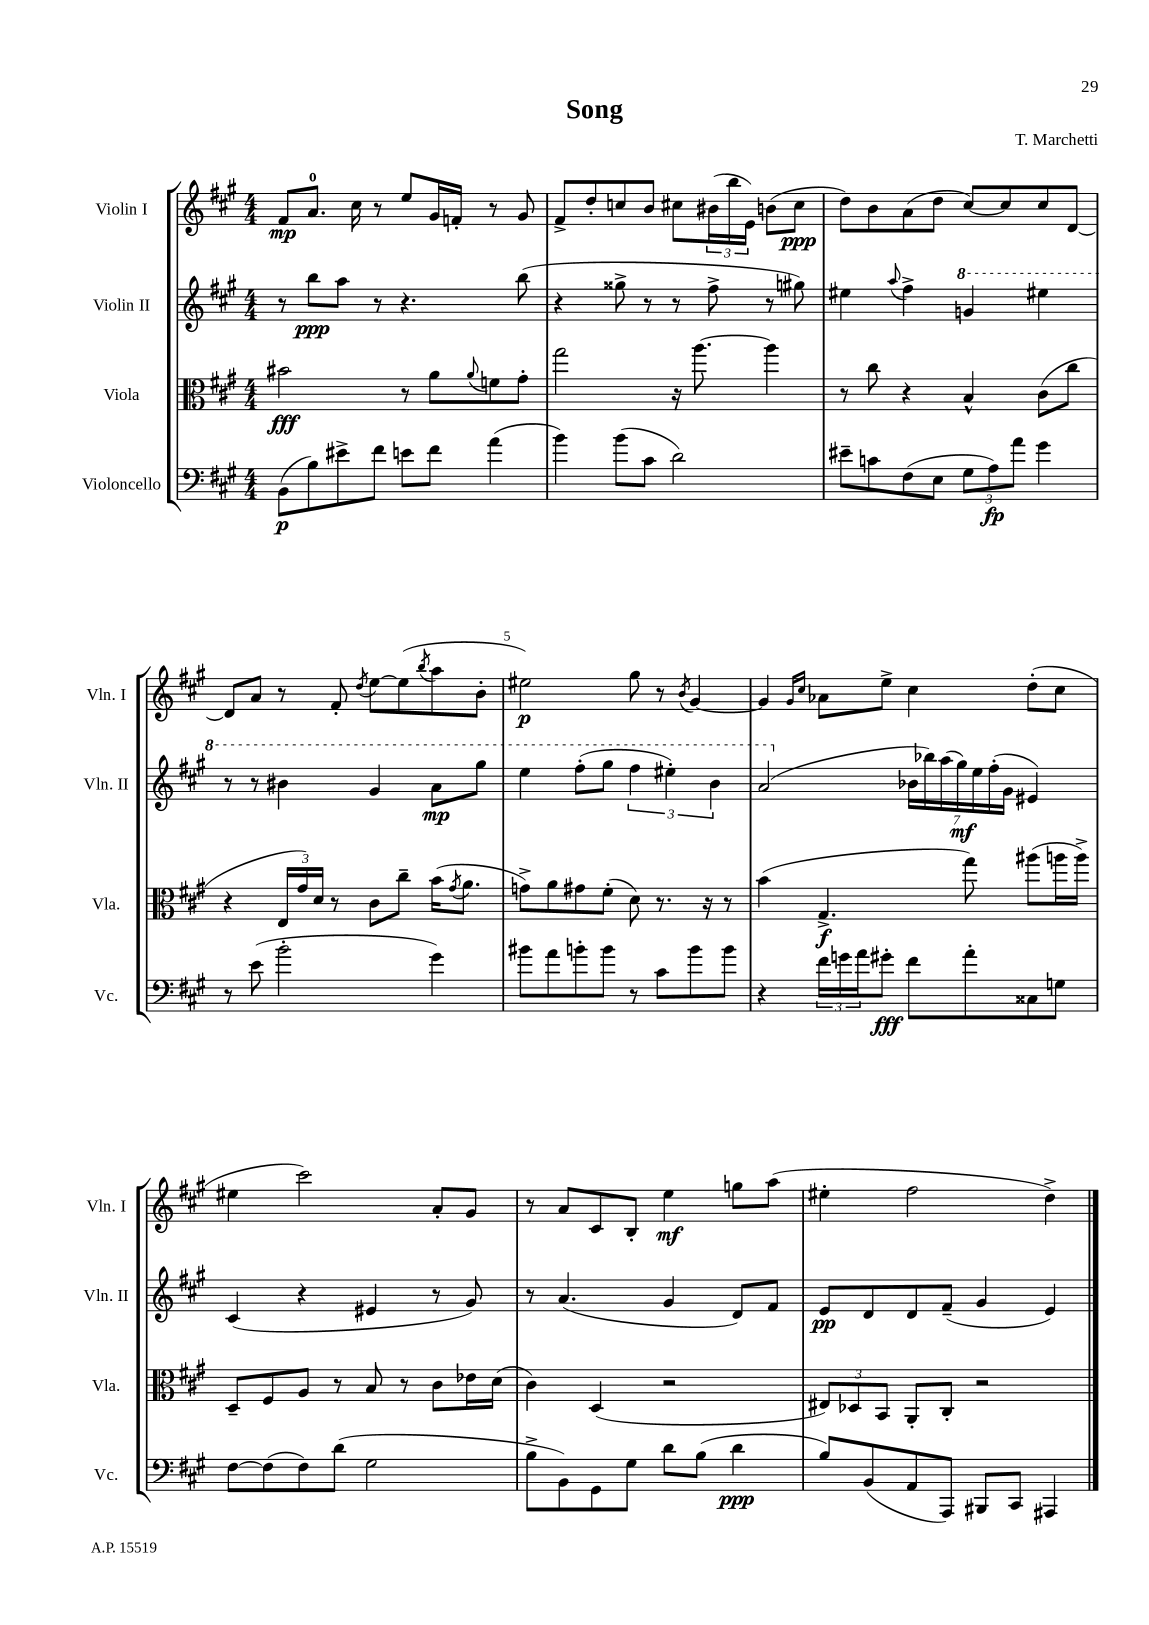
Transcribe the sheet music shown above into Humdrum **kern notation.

**kern	**kern	**kern	**kern
*staff4	*staff3	*staff2	*staff1
*clefF4	*clefC3	*clefG2	*clefG2
*k[f#c#g#]	*k[f#c#g#]	*k[f#c#g#]	*k[f#c#g#]
*M4/4	*M4/4	*M4/4	*M4/4
(8BB\L	2b#\	8r	8f#/L
8B\)	.	8bb\L	8.a/J
8e#^\	.	8aa\J	.
.	.	.	16cc#\
8f#\J	.	8r	8r
8e\L	8r	4.r	8ee/L
8f#\J	8a\L	.	16g#/L
.	.	.	16f'/JJ
.	8qqa/	.	.
(4a\	8f\	.	8r
.	8g#'\J	(8bb\	8g#/
=	=	=	=
4b\)	2gg#\	4r	8f#^/L
.	.	.	8dd'/
(8b\L	.	8gg##^\	8cc/
8c#\J	.	8r	8b/J
2d\)	16r	8r	8cc#\L
.	[8.aa\	.	.
.	.	8ff#^\	(24b#\L
.	.	.	24bb\
.	.	.	24e\JJ)
.	4aa\]	8r	(8b\L
.	.	8gg#\)	8cc#\J
=	=	=	=
8e#~\L	8r	4ee#\	8dd\L)
8c\	8cc#\	.	8b\
.	.	8qqaa/	.
(8F#\	4r	4ff#^\	(8a\
8E\J	.	.	8dd\J
12G#\L	4B^^/	4gg/	[8cc#/L)
12A\)	.	.	.
.	.	.	8cc#/]
12a\J	.	.	.
4g#\	(8c#\L	4eee#\	8cc#/
.	8cc#\J	.	[8d/J
=	=	=	=
8r	4r	8r	8d/]L
(8e\	.	8r	8a/J
2b'\	24E/LL	4bb#\	8r
.	24g#/)	.	.
.	24d/JJ	.	.
.	8r	.	8f#'/
.	.	.	8qdd/
.	8c#\L	4gg#/	[8ee\L
.	8cc#~\J	.	(8ee\]
.	.	.	8qbb/
4g#\)	(16b\LK	8aa\L	8aa\
.	8qg#/	.	.
.	8.a\J	.	.
.	.	8ggg#\J	8b'\J
=	=	=	=
8b#\L	8g^\L)	4eee\	2ee#\)
8a\	8a\	.	.
8b'\	8g#\	(8fff#'\L	.
8b\J	(8f#'\J	8ggg#\J	.
8r	8d\)	6fff#\	8gg#\
8c#\L	8.r	.	8r
.	.	6eee#'\)	.
.	.	.	8qb/
8b\	.	.	[4g#/
.	16r	.	.
.	.	6bb\	.
8b\J	8r	.	.
=	=	=	=
4r	(4b\	(2aa/	4g#/]
.	.	.	16qqg#/LL
.	.	.	16qqcc#/JJ
24f#\LL	4.G#^/	.	8a-\L
24g\	.	.	.
24a\J	.	.	.
8g#'\J	.	.	8ee^\J
8f#\L	.	28b-\LL	4cc#\
.	.	28bb-\)	.
.	.	(28aa\	.
.	.	28gg#\)	.
8a'\	8gg#\)	.	.
.	.	28ee\	.
.	.	(28ff#'\	.
.	.	28g#\JJ	.
8C##\	(8aa#\L	4e#/)	(8dd'\L
8G\J	16aa\L	.	8cc#\J
.	16aa^\JJ)	.	.
=	=	=	=
[8F#\L	8D~/L	(4c#/	4ee#\
(8F#\]	8F#/	.	.
8F#\)	8A/J	4r	2ccc#\)
(8d\J	8r	.	.
2G#\	8B/	4e#/	.
.	8r	.	.
.	8c#\L	8r	8a'/L
.	16e-\L	8g#/)	8g#/J
.	(16d\JJ	.	.
=	=	=	=
8B^\L	4c#\)	8r	8r
8BB\)	.	(4.a/	8a/L
8GG#\	(4D/	.	8c#/
8G#\J	.	.	8B'/J
8d\L	2r	4g#/	4ee\
(8B\J	.	.	.
4d\	.	8d/L)	8gg\L
.	.	8f#/J	(8aa\J
=	=	=	=
8B/L)	12E#/L)	8e/L	4ee#'\
.	12D-/	.	.
(8BB/	.	8d/	.
.	12BB/J	.	.
8AA/	8AA'/L	8d/	2ff#\
8AAA/J)	8C#'/J	(8f#~/J	.
8BBB#/L	2r	4g#/	.
8CC#/J	.	.	.
4AAA#/	.	4e/)	4dd^\)
==	==	==	==
*-	*-	*-	*-
